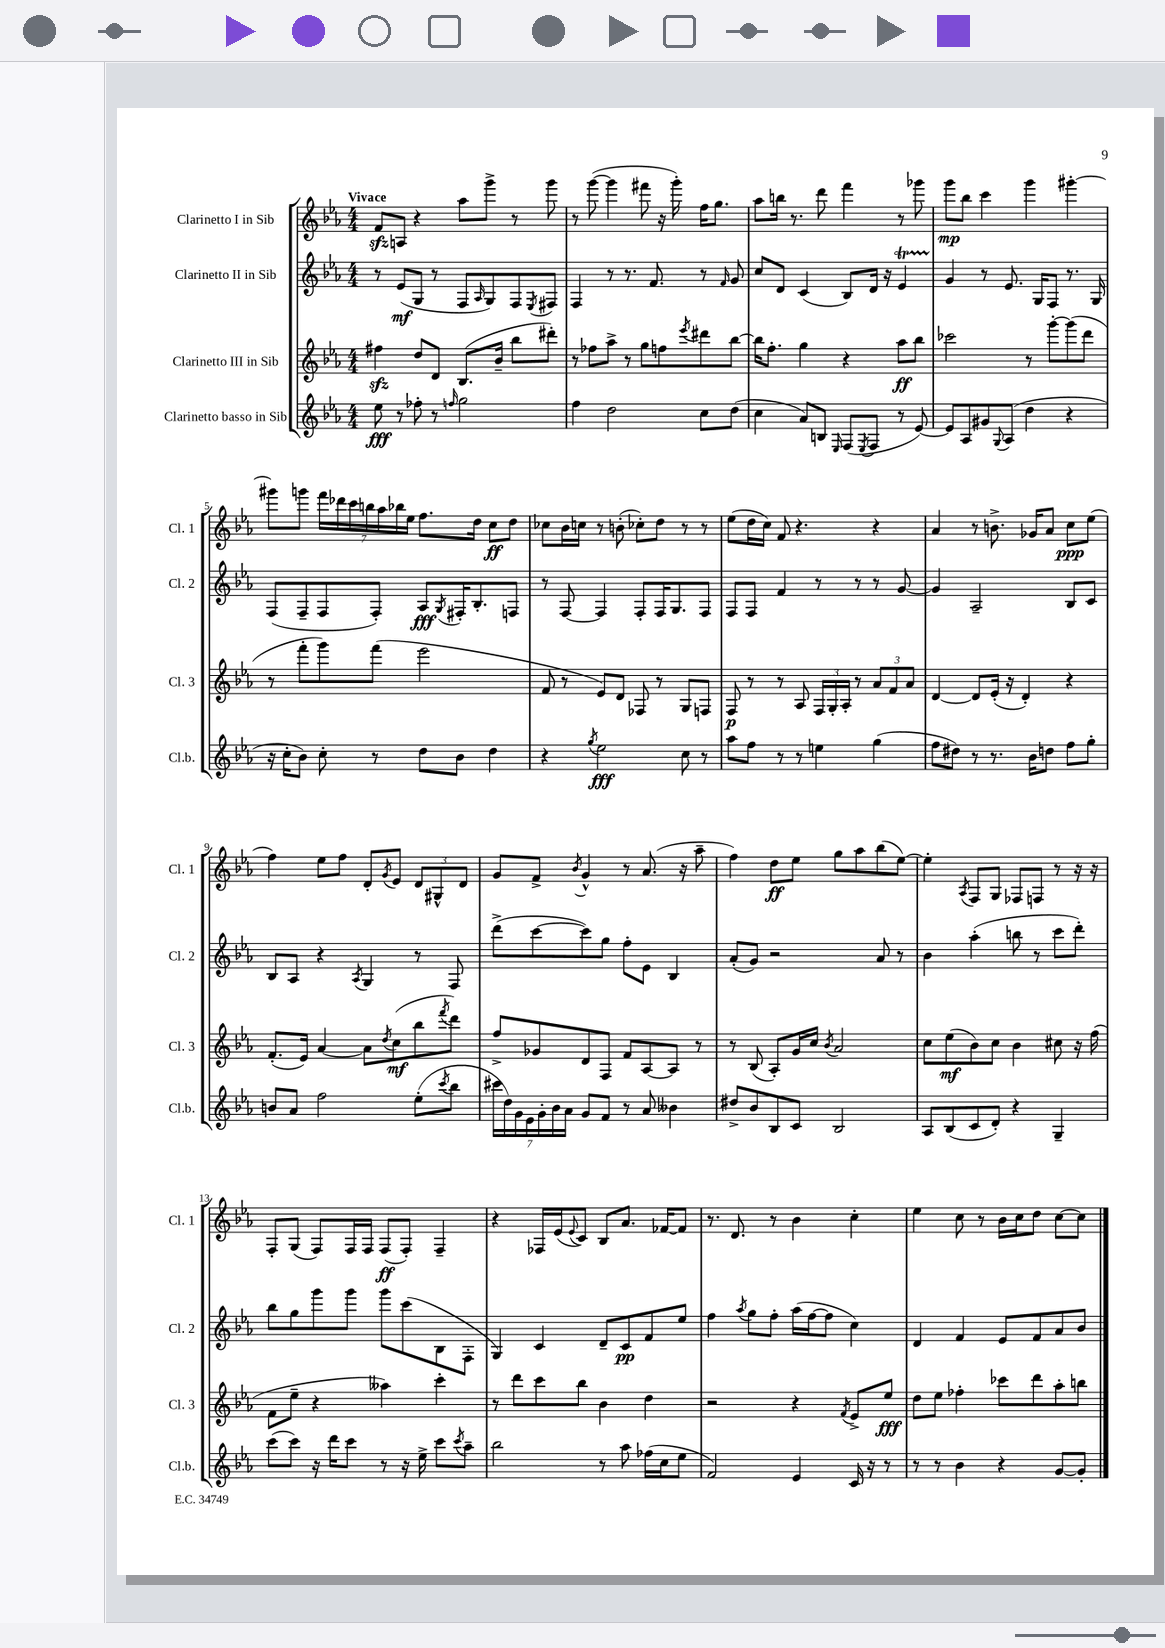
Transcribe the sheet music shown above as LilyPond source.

<<
\new StaffGroup <<
\new Staff = "s0" \with { instrumentName = "Clarinetto I in Sib" shortInstrumentName = "Cl. 1" } {
    \clef treble \key ees \major \numericTimeSignature \time 4/4 \tempo "Vivace"
    f'8\sfz a8 r4 aes''8 g'''8-> r8 g'''8 |
    r8 g'''8~( g'''4 fis'''8 r16 g'''16-.) f''16 g''8. |
    aes''8 b''16 r8. d'''8 f'''4 r8 ges'''8 |
    g'''8\mp bes''8 c'''4 g'''4 gis'''4~-. |
    gis'''8 g'''8 \tuplet 7/4 { f'''16 des'''16 c'''16 b''16 aes''16 bes''16 ees''16 } f''8. d''16 c''8\ff d''8 |
    ces''8 bes'16 c''16 r8 b'8-.( ces''8-.) d''8 r8 r8 |
    ees''8( d''16 c''16) f'8 r4. r4 |
    aes'4 r8 b'8.-> ges'16 aes'8 c''8\ppp ees''8( |
    f''4) ees''8 f''8 d'8-. \acciaccatura { g'8 } ees'8 \tuplet 3/2 { d'8 gis8-^ d'8 } |
    g'8 f'8-> \acciaccatura { bes'8 } g'4-^ r8 aes'8.( r16 aes''8-- |
    f''4) d''8\ff ees''8 g''8 aes''8 bes''8( ees''8~) |
    ees''4-. \acciaccatura { aes8 } f8 g8 fes8 f8 r8 r16 r16 |
    f8-. g8( f8) f16 f16 f8\ff( f8-.) f4-- |
    r4 fes16 ees'16( \appoggiatura { ees'8 } c'8) bes8 aes'8. fes'16~ fes'8 |
    r8. d'8. r8 bes'4 c''4-. |
    ees''4 c''8 r8 bes'16 c''16 d''8 c''8~ c''8 \bar "|." |
}
\new Staff = "s1" \with { instrumentName = "Clarinetto II in Sib" shortInstrumentName = "Cl. 2" } {
    \clef treble \key ees \major \numericTimeSignature \time 4/4
    r8 ees'8\mf( g8 r8 f8 \grace { aes16 } g8) f8 \acciaccatura { ees8 } fis8 |
    f4 r8 r8. f'8. r8 \grace { f'16 } g'8 |
    c''8 d'8 c'4( bes8) d'16 r16 ees'4\startTrillSpan |
    g'4\stopTrillSpan r8 ees'8. g16 f8 r8. g16 |
    f8( f8-- f8 f8-.) aes8\fff \acciaccatura { g8 } fis16-. bes8.-. f8 |
    r8 f8~ f4 f8-. f16 g8. f8 |
    f8 f8 f'4 r8 r8 r8 g'8~ |
    g'4 aes2-- bes8 c'8 |
    bes8 aes8 r4 \acciaccatura { aes8 } g4 r8 f8 |
    d'''8->( c'''8~ c'''8) g''8 f''8-. ees'8 bes4 |
    aes'8-.( g'8) r2 aes'8 r8 |
    bes'4 aes''4-.( b''8 r8 c'''8 d'''8-.) |
    bes''8 g''8 g'''8 g'''8 g'''8 c'''8( bes8 f8-. |
    g4) c'4 d'8-- c'8\pp f'8 ees''8 |
    f''4 \acciaccatura { aes''8 } g''8 f''8-. aes''16( f''16~ f''8 c''4) |
    d'4 f'4 ees'8 f'8 aes'8 bes'8 \bar "|." |
}
\new Staff = "s2" \with { instrumentName = "Clarinetto III in Sib" shortInstrumentName = "Cl. 3" } {
    \clef treble \key ees \major \numericTimeSignature \time 4/4
    fis''4\sfz d''8 d'8 bes8.( bes'16-- bes''8 dis'''8-.) |
    r8 fes''8 aes''8-> r8 g''8 f''8 \acciaccatura { ees'''8 } dis'''8 bes''8~ |
    bes''16 f''8.-. g''4 r4 aes''8\ff bes''8 |
    ces'''2 r8 g'''8~-. g'''8( d'''8 |
    r8 f'''8-. g'''8) f'''8( ees'''2 |
    f'8 r8 ees'8) d'8 fes8 r8 g8 f8 |
    f8\p r8 r8 aes8 \tuplet 3/2 { f16 g16-. aes16-. } r8 \tuplet 3/2 { aes'8 f'8 aes'8 } |
    d'4~ d'8 ees'16-.( r16 d'4-.) r4 |
    f'8.-.( ees'16) aes'4~ aes'8 \acciaccatura { d''8 } c''8\mf( bes''8 \acciaccatura { f'''8 } d'''8) |
    f''8-> ges'8 d'8 f8 f'8 aes8~ aes8 r8 |
    r8 bes8( aes8-.) g'16 c''16 \acciaccatura { bes'8 } aes'2 |
    c''8 ees''8\mf( bes'8) c''8 bes'4 cis''8 r16 f''16( |
    f'8 ees''8-- r4 aeses''4) c'''4-. |
    r8 d'''8 c'''8 bes''8 bes'4 d''4 |
    r2 r4 \acciaccatura { f'8 } ees'8-> ees''8\fff |
    d''8 ees''8 fes''4-. ces'''8 d'''8 aes''8-. b''8 \bar "|." |
}
\new Staff = "s3" \with { instrumentName = "Clarinetto basso in Sib" shortInstrumentName = "Cl.b." } {
    \clef treble \key ees \major \numericTimeSignature \time 4/4
    ees''8\fff r8 fes''8-. r8 \grace { f''16 } g''2 |
    f''4 d''2 c''8 d''8( |
    c''4 aes'8) b8 \grace { ees16 } f8( \acciaccatura { ees8 } f8 r8 ees'8~) |
    ees'8 aes8 gis'8 \appoggiatura { g8 } aes8( d''4 r4 |
    r16 c''16-. bes'8) c''8-. r8 d''8 bes'8 d''4 |
    r4 \acciaccatura { g''8 } ees''2\fff c''8 r8 |
    aes''8 f''8 r8 r8 e''4 g''4( |
    f''8 dis''8) r8 r8. bes'16 d''8 f''8 g''8-. |
    b'8 aes'8 f''2 ees''8-.( \acciaccatura { c'''8 } bes''8 |
    \tuplet 7/4 { cis'''16 d''16) g'16 ees'16 g'16-. bes'16 aes'16 } g'8 f'8 r8 aes'8 beses'4 |
    dis''8-> bes'8 bes8 c'8 bes2 |
    aes8 bes8( c'8 d'8-.) r4 g4-- |
    c'''8( c'''8) r16 d'''16 c'''8 r8 r16 ees''16-> c'''8 \acciaccatura { c'''8 } aes''8-- |
    bes''2 r8 aes''8 fes''16( c''16 ees''8 |
    f'2) ees'4 c'16 r16 r8 |
    r8 r8 bes'4 r4 g'8~ g'8-. \bar "|." |
}
>>
>>
